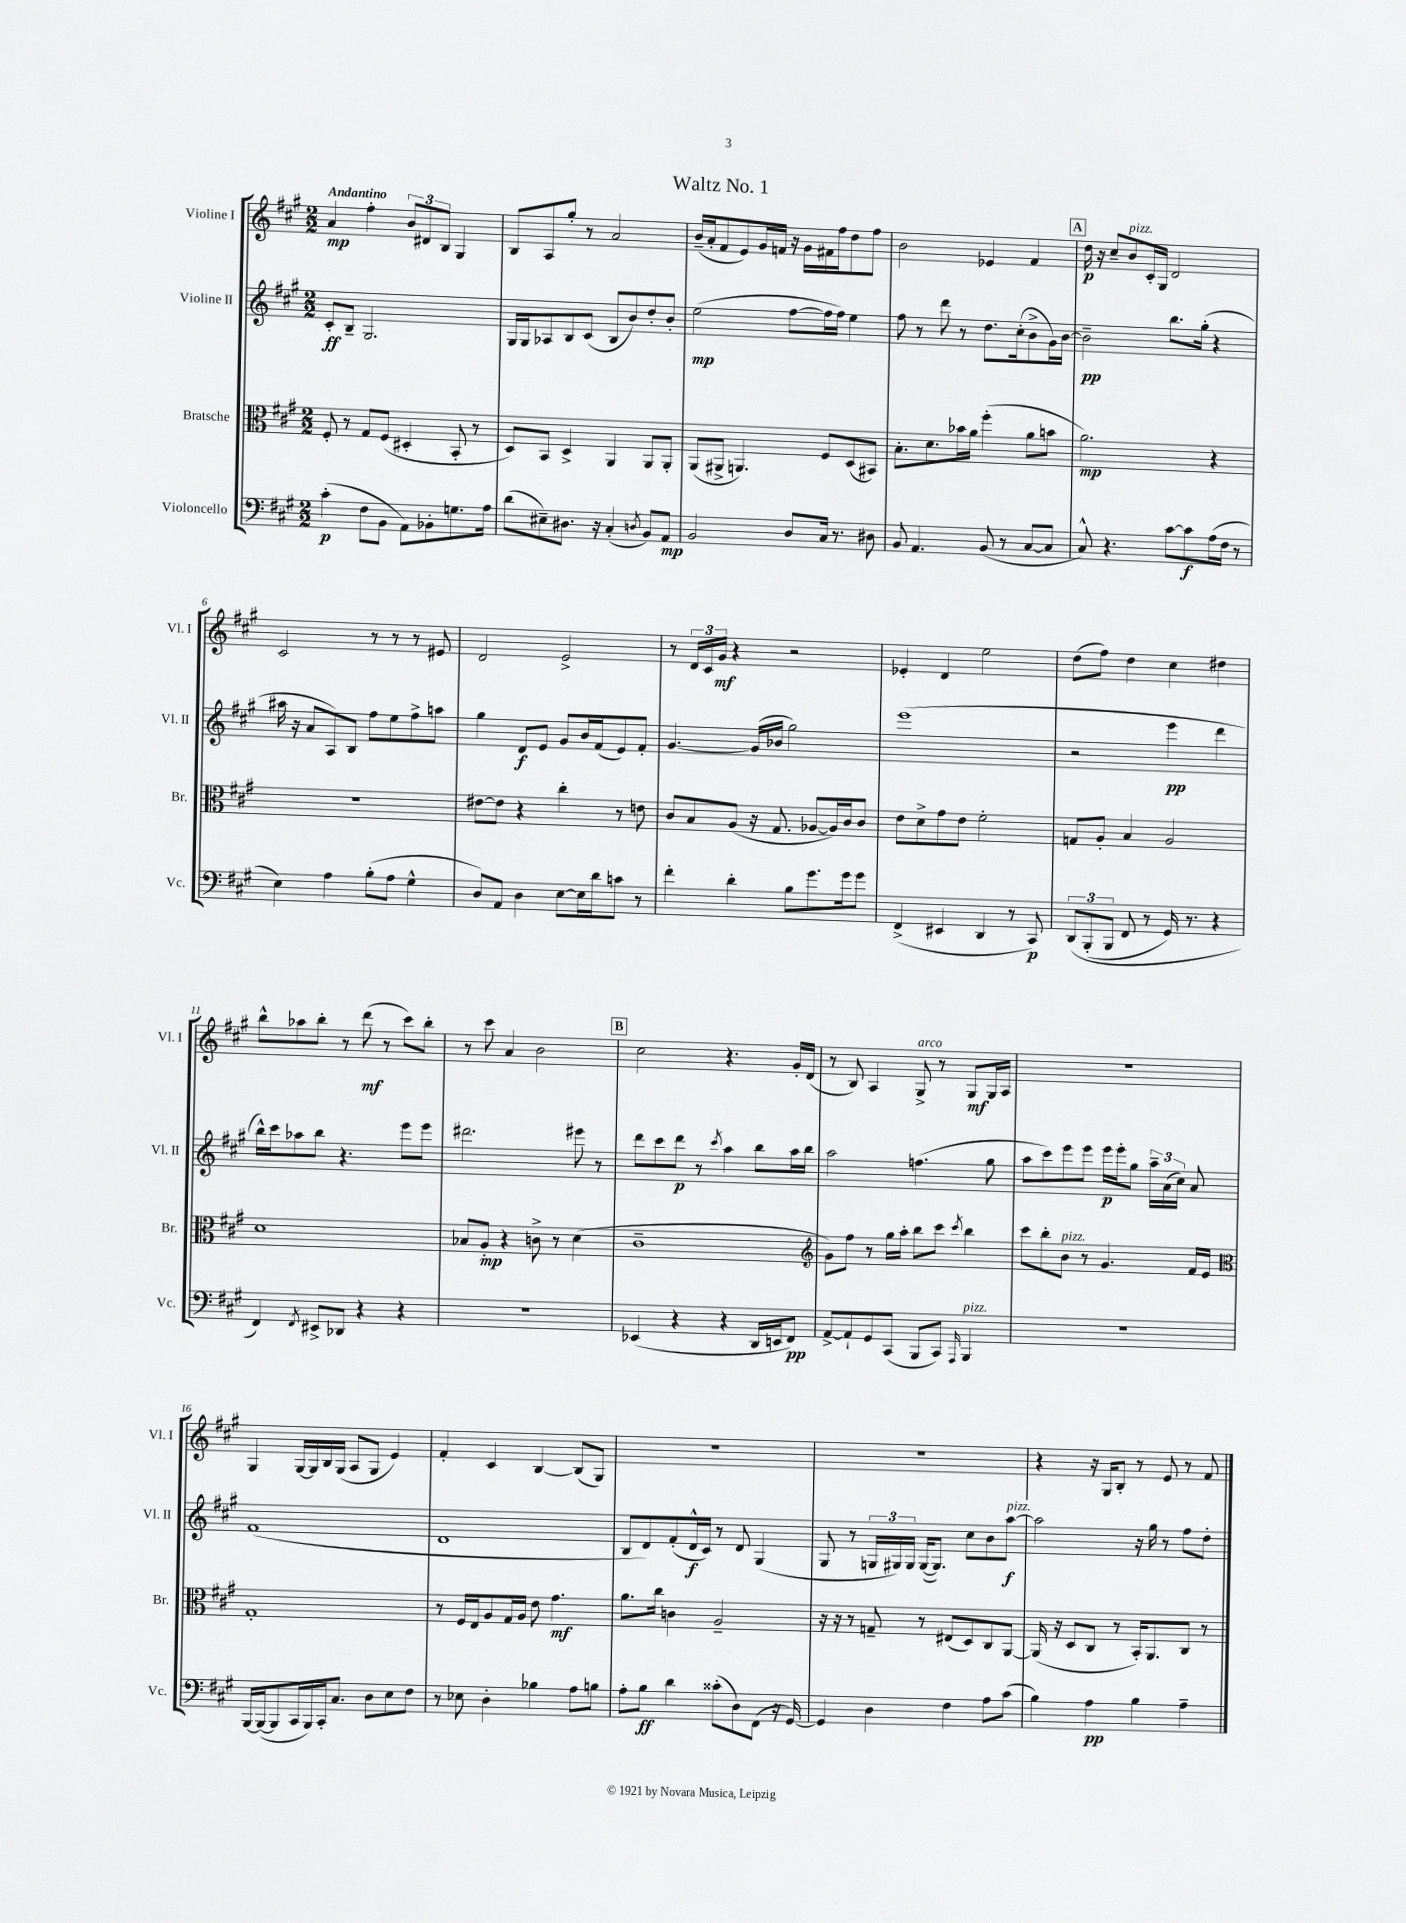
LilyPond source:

\header { title = "Waltz No. 1" }
<<
\new StaffGroup <<
\new Staff = "s0" \with { instrumentName = "Violine I" shortInstrumentName = "Vl. I" } {
    \clef treble \key a \major \numericTimeSignature \time 2/2 \tempo "Andantino"
    \autoBeamOff a'4\mp fis''4-. \tuplet 3/2 { b'8[ dis'8 b8] } gis4 |
    b8[ a8 gis''8]-. r8 a'2 |
    b'16[--( a'16-. fis'8 e'8) gis'16 f'16] r16 gis'16[ fis'16 fis''16 d''8 fis''8] |
    b'2 ees'4 fis'4 |
    \mark \markup { \box "A" } d''16\p r16 cis''8[-- b'8^\markup { \italic "pizz." } cis'16-. gis16] d'2 |
    cis'2 r8 r8 r8 eis'8 |
    d'2 e'2-> |
    r8 \tuplet 3/2 { d'16[ cis'16 gis'16]\mf } r4 r2 |
    ees'4-. d'4 e''2 |
    d''8[( fis''8]) d''4 cis''4 dis''4 |
    b''8[-^ aes''8 b''8]-. r8 d'''8\mf( r8 cis'''8[) b''8]-. |
    r8 cis'''8 a'4 b'2 |
    \mark \markup { \box "B" } cis''2 r4. gis'16[-. d'16]( |
    r8 b8) a4 gis8->^\markup { \italic "arco" } r8 gis8[\mf gis16 a16] |
    R1 |
    gis4 gis16[~ gis16 b16 gis16]( a8[ gis8] e'4) |
    fis'4-. cis'4 b4~ b8[( gis8]) |
    R1 |
    r1 |
    r4 r16 gis16[ b8]-. r8 e'8 r8 fis'8 \bar "|." |
}
\new Staff = "s1" \with { instrumentName = "Violine II" shortInstrumentName = "Vl. II" } {
    \clef treble \key a \major \numericTimeSignature \time 2/2
    \autoBeamOff cis'8[-.\ff b8]-- gis2. |
    gis16[ gis16 aes8 b8 cis'8]( b8[ b'8) d''8-. b'8]-. |
    e''2\mp( fis''8[~ fis''16 fis''16]) e''4 |
    fis''8 r8 d'''8 r8 d''8.[ cis''16-.( b'8-> gis'16) b'16]~ |
    \mark \markup { \box "A" } b'2--\pp b''8.[ gis''16]-.( r4 |
    ais''16 r16 a'8[ a8) b8] fis''8[ e''8 fis''8-> a''8] |
    gis''4 d'8[\f e'8] gis'8[ b'16 fis'16( e'8) fis'8]-. |
    gis'4.~ gis'16[( bes'16] gis''2) |
    e'''1( |
    r2 e'''4\pp d'''4 |
    b''16[-^) cis'''16 aes''8 b''8] r4. e'''8[ e'''8] |
    dis'''2. eis'''8 r8 |
    \mark \markup { \box "B" } d'''8[ cis'''8 d'''8]\p r8 \acciaccatura { cis'''8 } a''4 b''8[ a''16 b''16] |
    a''2 f''4.( gis''8 |
    a''8[ cis'''8) e'''8 e'''8] e'''16[\p e'''16-. gis''8] \tuplet 3/2 { a''16[-- a'16( cis''16]) } a'8 |
    fis'1( |
    d'1 |
    b8[ d'8) fis'8-.( d'16-^\f cis'16]) r8 d'8 gis4( |
    gis8 r8 \tuplet 3/2 { g16[ gis16) gis16] } gis16[~( gis8.]) cis''8[ b'8 a''8]~\f^\markup { \italic "pizz." } |
    a''2 r16 gis''16 r8 fis''8[ d''8]-. \bar "|." |
}
\new Staff = "s2" \with { instrumentName = "Bratsche" shortInstrumentName = "Br." } {
    \clef alto \key a \major \numericTimeSignature \time 2/2
    \autoBeamOff fis8-. r8 gis8[ fis8]( dis4-. b,8-. r8 |
    d8[) b,8] d4-> a,4 a,8[ a,8]-. |
    a,8[( ais,8]-> a,4.) fis8[ d8( bis,8]) |
    b8.[-. d'8. bes'16 a'16] fis''4-.( a'8[ b'8] |
    \mark \markup { \box "A" } a'2.\mp) r4 |
    r1 |
    eis'8[~ eis'8] r4 cis''4-. r8 e'8 |
    cis'8[ b8 a8]( r16 gis8. aes8[~ aes16) cis'16 cis'8] |
    e'8[ d'8-> gis'8 e'8] fis'2-. |
    g8[ a8]-. b4 a2 |
    d'1 |
    bes8[ a8]-.\mp r4 c'8-> r8 d'4( |
    \mark \markup { \box "B" } cis'1-- |
    \clef treble gis'8[) fis''8] r8 gis''16[ a''16]-. b''8[ cis'''8] \acciaccatura { cis'''8 } b''4 |
    cis'''8[ b''8-. b'8]^\markup { \italic "pizz." } r8 gis'4. fis'16[ e'16] |
    \clef alto gis1-. |
    r8 fis16[ e16 a8 gis16 a16] e'8 gis'4.\mf |
    a'8.[ cis''16] c'4 a2-- |
    r16 r16 r8 g8-- r8 eis8[( d8) cis8 a,8]~ |
    a,16( r16 d8[ cis8] r8 b,16[-.) a,8. cis8] r8 \bar "|." |
}
\new Staff = "s3" \with { instrumentName = "Violoncello" shortInstrumentName = "Vc." } {
    \clef bass \key a \major \numericTimeSignature \time 2/2
    \autoBeamOff cis'4-.\p( fis8[ b,8] a,8[) bes,8-. g8. a16] |
    d'8[( eis8--) dis8.] r16 cis4-.( \acciaccatura { d8 } b,8[) a,8]\mp |
    b,2 d8[ cis16] r8. dis8 |
    b,8 a,4. b,8( r8 cis8[~ cis8] |
    \mark \markup { \box "A" } cis8-^) r4. cis'8[~ cis'8\f a16( fis16] r8 |
    e4) a4 b8[-.( a8] gis4-^ |
    d8[) a,8] d4 e8[~ e16 d'16 c'8] r8 |
    fis'4-. d'4-. b8[ gis'8. gis'16 gis'8] |
    fis,4->( eis,4 d,4 r8 cis,8\p) |
    \tuplet 3/2 { d,8[\( b,,8-.( b,,8] } fis,8 r8 gis,16) r8. r4 |
    fis,4\) \acciaccatura { fis,8 } eis,8[-> des,8] r4 r4 |
    R1 |
    \mark \markup { \box "B" } ees,4( r4 r4 d,16[ e,16 fis,8]\pp) |
    a,8[~-> a,8-! gis,8 cis,8]( b,,8[ cis,8]) \grace { a,,16 } b,,4^\markup { \italic "pizz." } |
    R1 |
    b,,16[~ b,,16~( b,,8 cis,16 b,,16) cis,16-. cis8.] d8[ e8 fis8] |
    r8 ees8 d4-. bes4 a8[ b8] |
    a8[-. b8]\ff d'4 cisis'8[-.( d8) fis,8]( r16 gis,16~) |
    gis,4 d4 fis4 a8[ cis'8]( |
    b4) a4\pp b4 a4-- \bar "|." |
}
>>
>>
